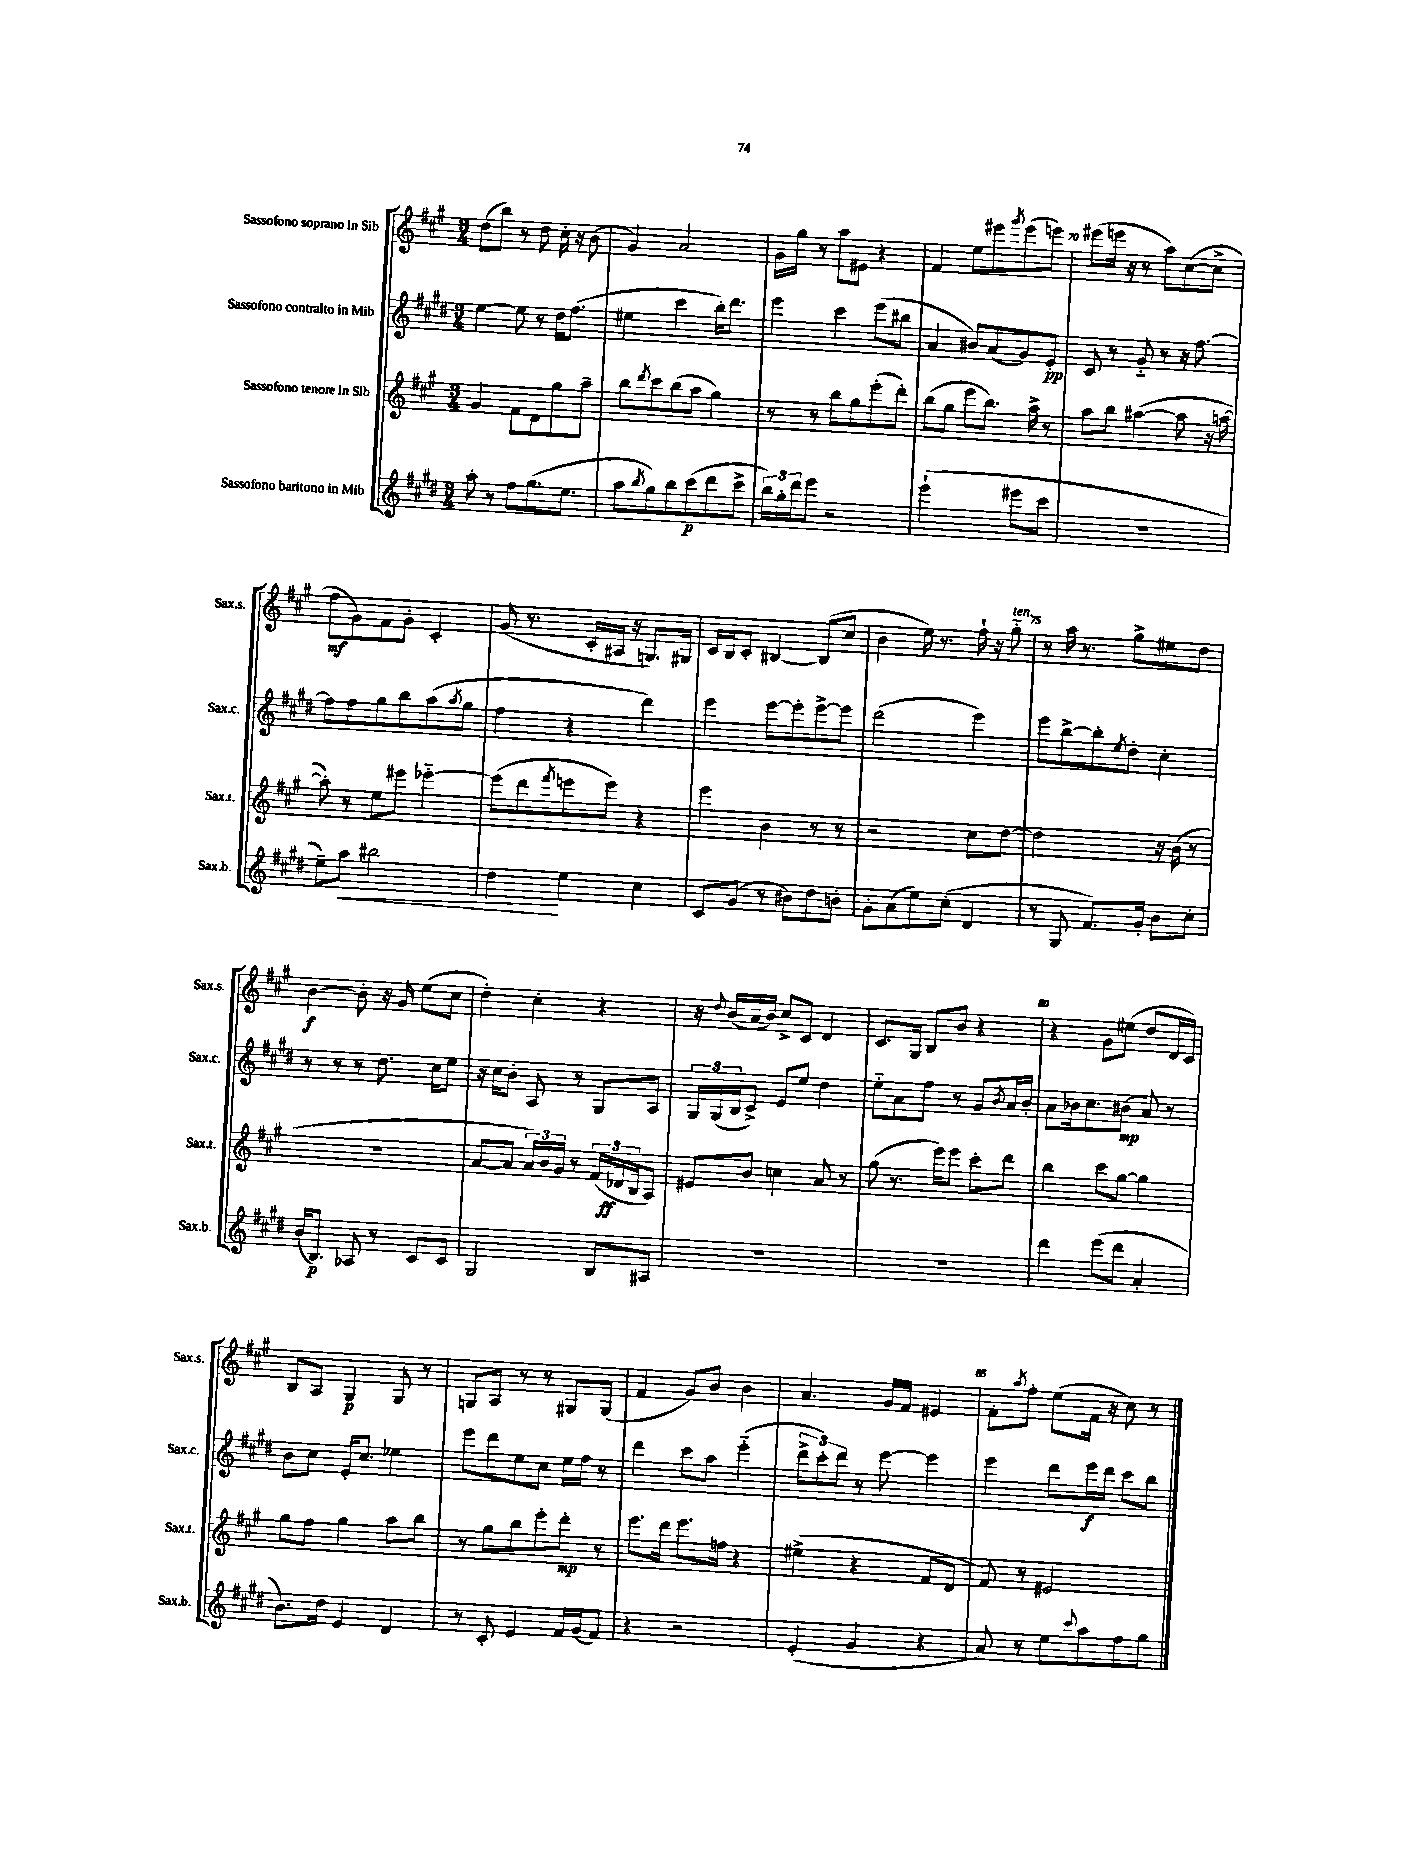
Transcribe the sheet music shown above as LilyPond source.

<<
\new StaffGroup <<
\new Staff = "s0" \with { instrumentName = "Sassofono soprano in Sib" shortInstrumentName = "Sax.s." } {
    \clef treble \key a \major \numericTimeSignature \time 3/4
    d''8( b''8) r8 d''8 cis''16-. r16 b'8( |
    gis'4) a'2 |
    gis'16 gis''16 r8 a''8 eis'8 r4 |
    fis'4 e''8 eis'''8 \acciaccatura { gis'''8 } eis'''8( e'''8) |
    eis'''8( e'''16 r16 r8 a''8) cis''8~( cis''8-> |
    fis''8\mf gis'8) fis'8 gis'8-. cis'4-. |
    gis'8( r8. cis'16-. ais16 r16 g8.) gis16 |
    cis'16 b16 cis'8-. bis4~ bis8( cis''8 |
    b'4 e''16) r8. fis''16-! r16 gis''8-_^\markup { \italic "ten." } |
    r8 a''16 r8. gis''8-> eis''8 d''8 |
    b'4~\f b'8-. r16 gis'16 e''8( cis''8 |
    d''4-.) cis''4-. r4 |
    r16 \appoggiatura { d''8 } b'16( a'16 b'16) cis''8-> cis'8 d'4 |
    cis'8. gis16 b8 b'8 r4 |
    r4 gis'8 eis''8( d''8 d'16 cis'16) |
    b8 a8 gis4\p gis8 r8 |
    g8 a8 r8 r8 gis8 gis8( |
    fis'4 gis'8) b'8 b'4 |
    a'4. gis'16 fis'16 eis'4 |
    fis'8-. \acciaccatura { a''8 } fis''8-. e''8( fis'16 r16 cis''8) r8 \bar "|." |
}
\new Staff = "s1" \with { instrumentName = "Sassofono contralto in Mib" shortInstrumentName = "Sax.c." } {
    \clef treble \key e \major \numericTimeSignature \time 3/4
    e''4~ e''8 r8 dis''16 fis''8.( |
    eis''4 cis'''4 b''16-.) dis'''8. |
    e'''4 cis'''4 e'''8( bis''8 |
    a'4 bis'8) a'8( gis'8) e'8-.\pp |
    cis'8 r8 gis'8-_ r8 r16 fis''8.~ |
    fis''8 fis''8 gis''8 b''8 a''8( \acciaccatura { a''8 } gis''8 |
    fis''4 r4 dis'''4) |
    e'''4 e'''8~ e'''8-. e'''8~-> e'''8 |
    dis'''2( e'''4) |
    e'''8 b''8~-> b''8-. \acciaccatura { e''8 } dis''8-. cis''4-. |
    r8 r8 r8 dis''8. cis''16 e''8 |
    r16 cis''16 b'8-. a8 r8 gis8 a8 |
    \tuplet 3/2 { gis16 gis16( b16 } cis'8->) e'8 e''8 dis''4 |
    e''8-_ a'8 fis''8 r8 gis'8 \acciaccatura { b'8 } a'16 b'16-. |
    a'8 bes'16 cis''8. bis'8\mp( a'8) r8 |
    b'8 cis''8 e'16-. cis''8. ees''4 |
    e'''8 dis'''8 e''8 cis''8 e''16 fis''16 r8 |
    dis'''4 cis'''8 a''8 e'''4-_( |
    \tuplet 3/2 { dis'''8-> cis'''8-.) dis'''8 } r8 e'''8~ e'''4 |
    e'''4 dis'''8 e'''16\f dis'''16 cis'''8 b''8 \bar "|." |
}
\new Staff = "s2" \with { instrumentName = "Sassofono tenore in Sib" shortInstrumentName = "Sax.t." } {
    \clef treble \key a \major \numericTimeSignature \time 3/4
    gis'4 fis'8 d'8 gis''8 a''8-- |
    b''8 \acciaccatura { d'''8 } cis'''8 b''8( a''8 gis''4) |
    r8 r8 b''8 gis''8 e'''8-.( d'''8-.) |
    b''8( gis''8 e'''8 b''8.) a''16-> r8 |
    a''8 b''8 ais''4~( ais''8 r16 a''16~ |
    a''8-.) r8 e''8 eis'''8 ees'''4~-_ |
    ees'''8( d'''8 \acciaccatura { fis'''8 } e'''8 e'''8) r4 |
    e'''4 b'4 r8 r8 |
    r2 cis''8 d''8~ |
    d''2 r16 b'16( r8 |
    R2. |
    a'8~ a'8 \tuplet 3/2 { a'16) b'16 gis'16 } r8 \tuplet 3/2 { fis'16( des'16\ff b16 } a8) |
    eis'8 b'8 c''4 a'8 r8 |
    gis''8( r8. e'''16) e'''8 cis'''8-. d'''8 |
    b''4 cis'''8 gis''8~ gis''4 |
    gis''8 fis''8 gis''4 a''8 b''8 |
    r8 gis''8 b''8 e'''8-. d'''8-.\mp r8 |
    e'''8. d'''16 e'''8. f''16 r4 |
    eis''4->( r4 fis'8 d'8 |
    fis'8) r8 eis'2 \bar "|." |
}
\new Staff = "s3" \with { instrumentName = "Sassofono baritono in Mib" shortInstrumentName = "Sax.b." } {
    \clef treble \key e \major \numericTimeSignature \time 3/4
    a''8-. r8 fis''8 gis''8.( e''8. |
    a''8 \acciaccatura { b''8 } gis''8) b''8 cis'''8\p( dis'''8 cis'''8-> |
    \tuplet 3/2 { b''16) gis''16-. dis'''16 } e'''8 r2 |
    e'''2-!( eis'''8 cis'''8 |
    R2. |
    e''8--) a''8\< bis''2 |
    dis''4\! e''4 cis''4 |
    cis'8 gis'8( r8 bis'8) dis''8 b'8-. |
    gis'8-. a'8( e''8) cis''8-.( dis'4 |
    r8 gis8 fis'8.) gis'16-. b'8 cis''8-. |
    b'16( b8.\p) aes8 r8 cis'8 cis'8 |
    gis2 b8 ais8 |
    R2. |
    R2. |
    dis'''4 e'''8( dis'''8 a'4-. |
    b'8.) dis''16 e'4 dis'4 |
    r8 cis'8-. e'4 fis'16 gis'16( fis'8) |
    r4 r2 |
    e'4-.( gis'4 r4 |
    a'8) r8 e''8 \appoggiatura { cis'''8 } a''8 fis''8 gis''8 \bar "|." |
}
>>
>>
\layout { \context { \Score currentBarNumber = #66 \override BarNumber.break-visibility = ##(#f #t #t) barNumberVisibility = #(every-nth-bar-number-visible 5) } }
